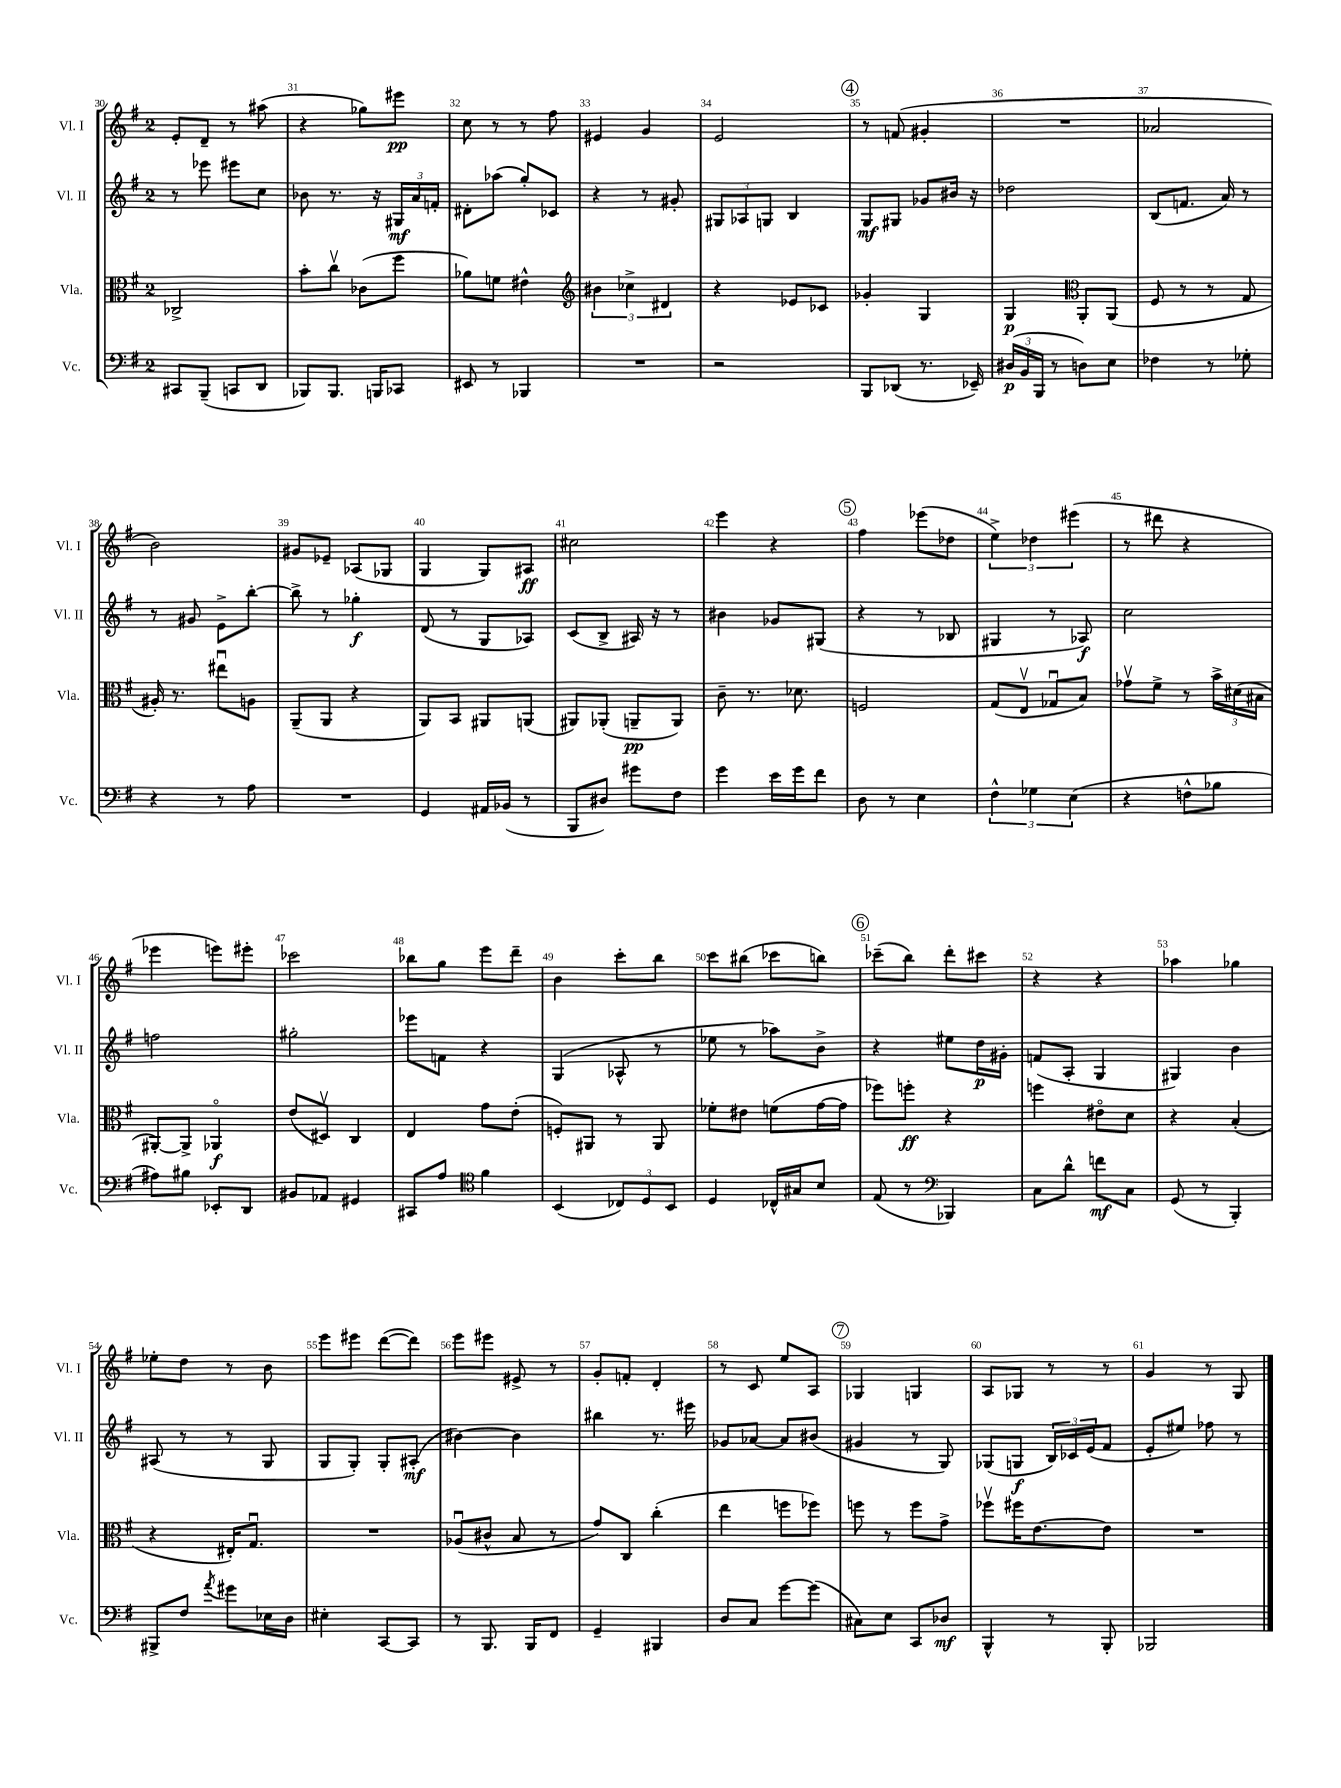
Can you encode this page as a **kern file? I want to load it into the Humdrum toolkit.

**kern	**dynam	**kern	**dynam	**kern	**dynam	**kern	**dynam
*part4	*part4	*part3	*part3	*part2	*part2	*part1	*part1
*staff4	*staff4	*staff3	*staff3	*staff2	*staff2	*staff1	*staff1
*I"Vc.	*	*I"Vla.	*	*I"Vl. II	*	*I"Vl. I	*
*I'Vc.	*	*I'Vla.	*	*I'Vl. II	*	*I'Vl. I	*
*clefF4	*	*clefC3	*	*clefG2	*	*clefG2	*
*k[f#]	*	*k[f#]	*	*k[f#]	*	*k[f#]	*
*M2/4	*	*M2/4	*	*M2/4	*	*M2/4	*
=30	=30	=30	=30	=30	=30	=30	=30
8CC#X/L	.	2C-X^/	.	8r	.	8e'/L	.
(8BBB~/J	.	.	.	8eee-X\	.	8d~/J	.
8CCn/L	.	.	.	8eee#X\L	.	8r	.
8DD/J	.	.	.	8cc\J	.	(8aa#X\	.
=31	=31	=31	=31	=31	=31	=31	=31
8BBB-X/L)	.	8b'\L	.	8b-X\	.	4r	.
8.BBB-/J	.	8ccv\J	.	8.r	.	.	.
.	.	(8c-X\L	.	.	.	8gg-X\L)	.
16BBBn/KL	.	.	.	16r	.	.	.
8CC-X/J	.	8ff#\J	.	24G#X/LL	mf	8eee#X\J	pp
.	.	.	.	24a/	.	.	.
.	.	.	.	24fn'/JJ	.	.	.
=32	=32	=32	=32	=32	=32	=32	=32
8EE#X/	.	8a-X\L)	.	8d#X'\L	.	8cc\	.
8r	.	8fn\J	.	(8aa-X\J	.	8r	.
4BBB-X/	.	4e#X^^\	.	8gg'/L)	.	8r	.
.	.	.	.	8c-X/J	.	8ff#\	.
=33	=33	=33	=33	=33	=33	=33	=33
*	*	*clefG2	*	*	*	*	*
2r	.	6b#X\	.	4r	.	4e#X/	.
.	.	6cc-X^\	.	.	.	.	.
.	.	.	.	8r	.	4g/	.
.	.	6d#X/	.	.	.	.	.
.	.	.	.	8g#X'/	.	.	.
=34	=34	=34	=34	=34	=34	=34	=34
2r	.	4r	.	12G#X/L	.	2e/	.
.	.	.	.	12A-X/	.	.	.
.	.	.	.	12Gn/J	.	.	.
.	.	8e-X/L	.	4B/	.	.	.
.	.	8c-X/J	.	.	.	.	.
!!LO:REH:place=s1:t=4
=35	=35	=35	=35	=35	=35	=35	=35
8BBB/L	.	4g-X'/	.	8G/L	mf	8r	.
(8DD-X/J	.	.	.	8G#X/J	.	(8fn/	.
8.r	.	4G/	.	8g-X/L	.	4g#X'/	.
.	.	.	.	16b#X/Jk	.	.	.
16EE-X~/)	.	.	.	16r	.	.	.
=36	=36	=36	=36	=36	=36	=36	=36
(24D#X/LL	p	4G/	p	2dd-X\	.	2r	.
24BB/	.	.	.	.	.	.	.
24BBB/JJ	.	.	.	.	.	.	.
8r	.	.	.	.	.	.	.
*	*	*clefC3	*	*	*	*	*
8Dn\L)	.	8AA'/L	.	.	.	.	.
8E\J	.	(8AA/J	.	.	.	.	.
=37	=37	=37	=37	=37	=37	=37	=37
4F-X\	.	8F#/	.	(8B/L	.	2a-X/	.
.	.	8r	.	8.fn/J	.	.	.
8r	.	8r	.	.	.	.	.
.	.	.	.	16a/)	.	.	.
8G-X'\	.	8G/	.	8r	.	.	.
!!LO:LB:g=z
=38	=38	=38	=38	=38	=38	=38	=38
4r	.	16A#X'/)	.	8r	.	2b\)	.
.	.	8.r	.	.	.	.	.
.	.	.	.	8g#X/	.	.	.
8r	.	8ee#Xu\L	.	8e^\L	.	.	.
8A\	.	8An\J	.	[8bb'\J	.	.	.
=39	=39	=39	=39	=39	=39	=39	=39
2r	.	(8AA~/L	.	8bb^\]	.	8g#X/L	.
.	.	8AA/J	.	8r	.	8e-X~/J	.
.	.	4r	.	4gg-X'\	f	(8A-X/L	.
.	.	.	.	.	.	8G-X/J	.
=40	=40	=40	=40	=40	=40	=40	=40
4GG/	.	8AA/L)	.	(8d/	.	4G/	.
.	.	8BB/J	.	8r	.	.	.
16AA#X/LL	.	8AA#X/L	.	8G/L	.	8G/L)	.
(16BB-X/JJ	.	.	.	.	.	.	.
8r	.	(8AAn/J	.	8A-X/J)	.	8A#X/J	ff
=41	=41	=41	=41	=41	=41	=41	=41
8BBB/L	.	8AA#X/L)	.	(8c/L	.	2cc#X\	.
8D#X/J)	.	(8AA-X'/J	.	8B^/J	.	.	.
8g#X\L	.	8AAn~/L	pp	16A#X/)	.	.	.
.	.	.	.	16r	.	.	.
8F#\J	.	8AA/J)	.	8r	.	.	.
=42	=42	=42	=42	=42	=42	=42	=42
4g\	.	8c~\	.	4b#X\	.	4eee\	.
.	.	8.r	.	.	.	.	.
16e\LL	.	.	.	8g-X/L	.	4r	.
16g\J	.	8.d-X\	.	.	.	.	.
8f#\J	.	.	.	(8G#X/J	.	.	.
!!LO:REH:place=s1:t=5
=43	=43	=43	=43	=43	=43	=43	=43
8D\	.	2Fn/	.	4r	.	4ff#\	.
8r	.	.	.	.	.	.	.
4E\	.	.	.	8r	.	(8eee-X\L	.
.	.	.	.	8B-X/	.	8dd-X\J	.
=44	=44	=44	=44	=44	=44	=44	=44
6F#^^\	.	(8G/L	.	4G#X/	.	6ee^\)	.
.	.	8Ev/J	.	.	.	.	.
6G-X\	.	.	.	.	.	6dd-X\	.
.	.	8G-Xu/L	.	8r	.	.	.
(6E\	.	.	.	.	.	(6eee#X\	.
.	.	8B/J)	.	8A-X/)	f	.	.
=45	=45	=45	=45	=45	=45	=45	=45
4r	.	8g-Xv\L	.	2cc\	.	8r	.
.	.	8f#^\J	.	.	.	8ddd#X\	.
8Fn^^\L	.	8r	.	.	.	4r	.
8B-X\J	.	24b^\LL	.	.	.	.	.
.	.	(24d#X\	.	.	.	.	.
.	.	24B#X\JJ	.	.	.	.	.
!!LO:LB:g=z
=46	=46	=46	=46	=46	=46	=46	=46
8A#X\L)	.	[8AA#X'/L)	.	2ffn\	.	4eee-X\	.
8B#X\J	.	8AA#^/J]	.	.	.	.	.
8EE-X'/L	.	4AA-X/	f	.	.	8eeen\L)	.
8DD/J	.	.	.	.	.	8eee#X'\J	.
=47	=47	=47	=47	=47	=47	=47	=47
8BB#X/L	.	(8e/L	.	2gg#X'\	.	2ccc-X\	.
8AA-X/J	.	8D#Xv/J)	.	.	.	.	.
4GG#X/	.	4C/	.	.	.	.	.
=48	=48	=48	=48	=48	=48	=48	=48
8CC#X/L	.	4E/	.	8eee-X\L	.	8bb-X\L	.
8A/J	.	.	.	8fn\J	.	8gg\J	.
*clefC4	*	*	*	*	*	*	*
4f#\	.	8g\L	.	4r	.	8eee\L	.
.	.	(8e'\J	.	.	.	8ddd~\J	.
=49	=49	=49	=49	=49	=49	=49	=49
(4BB/	.	8Fn'/L)	.	(4G/	.	4b\	.
.	.	8AA#X/J	.	.	.	.	.
12C-X/L)	.	8r	.	8A-X^^/	.	8ccc'\L	.
12D/	.	.	.	.	.	.	.
.	.	8AA#/	.	8r	.	8bb\J	.
12BB/J	.	.	.	.	.	.	.
=50	=50	=50	=50	=50	=50	=50	=50
4D/	.	8f-X'\L	.	8ee-X\	.	8ccc\L	.
.	.	8e#X\J	.	8r	.	(8bb#X\J	.
16C-X^^/LL	.	(8fn\L	.	8aa-X\L)	.	8ccc-X\L	.
16G#X/J	.	.	.	.	.	.	.
8B/J	.	[16g\L	.	8b^\J	.	8bbn\J)	.
.	.	16g\JJ]	.	.	.	.	.
!!LO:REH:place=s1:t=6
=51	=51	=51	=51	=51	=51	=51	=51
(8E/	.	8ff-X\L)	.	4r	.	(8ccc-X~\L	.
8r	.	8ffn'\J	ff	.	.	8bb\J)	.
*clefF4	*	*	*	*	*	*	*
4BBB-X/)	.	4r	.	8ee#X\L	.	8ddd'\L	.
.	.	.	.	16dd\L	p	8ccc#X\J	.
.	.	.	.	16g#X'\JJ	.	.	.
=52	=52	=52	=52	=52	=52	=52	=52
8C\L	.	4ffn\	.	(8fn/L	.	4r	.
8d^^\J	.	.	.	8A'/J	.	.	.
8fn\L	mf	8e#X\L	.	4G/	.	4r	.
8C\J	.	8d\J	.	.	.	.	.
=53	=53	=53	=53	=53	=53	=53	=53
(8GG/	.	4r	.	4G#X/)	.	4aa-X\	.
8r	.	.	.	.	.	.	.
4BBB'/)	.	(4B'/	.	4b\	.	4gg-X\	.
!!LO:LB:g=z
=54	=54	=54	=54	=54	=54	=54	=54
8BBB#X^/L	.	4r	.	(8A#X/	.	8ee-X'\L	.
8F#/J	.	.	.	8r	.	8dd\J	.
8qa/	.	.	.	.	.	.	.
8g#X\L	.	16E#X'/KL)	.	8r	.	8r	.
.	.	8.Gu/J	.	.	.	.	.
16E-X\L	.	.	.	8G/	.	8b\	.
16D\JJ	.	.	.	.	.	.	.
=55	=55	=55	=55	=55	=55	=55	=55
4E#X'\	.	2r	.	8G/L	.	8eee\L	.
.	.	.	.	8G'/J)	.	8eee#X\J	.
[8CC/L	.	.	.	8G'/L	.	([8ddd\L	.
8CC/J]	.	.	.	(8A#X'/J	mf	8ddd\J])	.
=56	=56	=56	=56	=56	=56	=56	=56
8r	.	(8A-Xu/L	.	[4b#X\)	.	8eee\L	.
8.BBB/	.	8c#X^^/J	.	.	.	8eee#X\J	.
.	.	8B/	.	4b#\]	.	8e#X^/	.
16BBB/KL	.	.	.	.	.	.	.
8FF#/J	.	8r	.	.	.	8r	.
=57	=57	=57	=57	=57	=57	=57	=57
4GG~/	.	8g/L)	.	4bb#X\	.	8g'/L	.
.	.	8C/J	.	.	.	8fn'/J	.
4BBB#X/	.	(4cc'\	.	8.r	.	4d'/	.
.	.	.	.	16eee#X\	.	.	.
=58	=58	=58	=58	=58	=58	=58	=58
8D/L	.	4ee\	.	8g-X/L	.	8r	.
8C/J	.	.	.	[8a-X/J	.	8c/	.
[8g\L	.	8ffn\L	.	8a-/L]	.	8ee/L	.
(8g\J]	.	8ff-X\J)	.	(8b#X/J	.	8A/J	.
!!LO:REH:place=s1:t=7
=59	=59	=59	=59	=59	=59	=59	=59
8C#X\L)	.	8ffn\	.	4g#X/	.	4G-X/	.
8E\J	.	8r	.	.	.	.	.
8CC/L	.	8ff\L	.	8r	.	4Gn/	.
8D-X/J	mf	8g^\J	.	8G/)	.	.	.
=60	=60	=60	=60	=60	=60	=60	=60
4BBB^^/	.	8ff-Xv\L	.	(8G-X/L	.	8A/L	.
.	.	16ff#X\K	.	8Gn/J	f	8G-X/J	.
.	.	[8.e\	.	.	.	.	.
8r	.	.	.	24B/LL)	.	8r	.
.	.	.	.	24c-X/	.	.	.
.	.	.	.	(24e/J	.	.	.
8BBB'/	.	8e\J]	.	8f#/J	.	8r	.
=61	=61	=61	=61	=61	=61	=61	=61
2BBB-X/	.	2r	.	8e'/L	.	4g/	.
.	.	.	.	8ee#X/J)	.	.	.
.	.	.	.	8ff-X\	.	8r	.
.	.	.	.	8r	.	8G/	.
==	==	==	==	==	==	==	==
*-	*-	*-	*-	*-	*-	*-	*-
